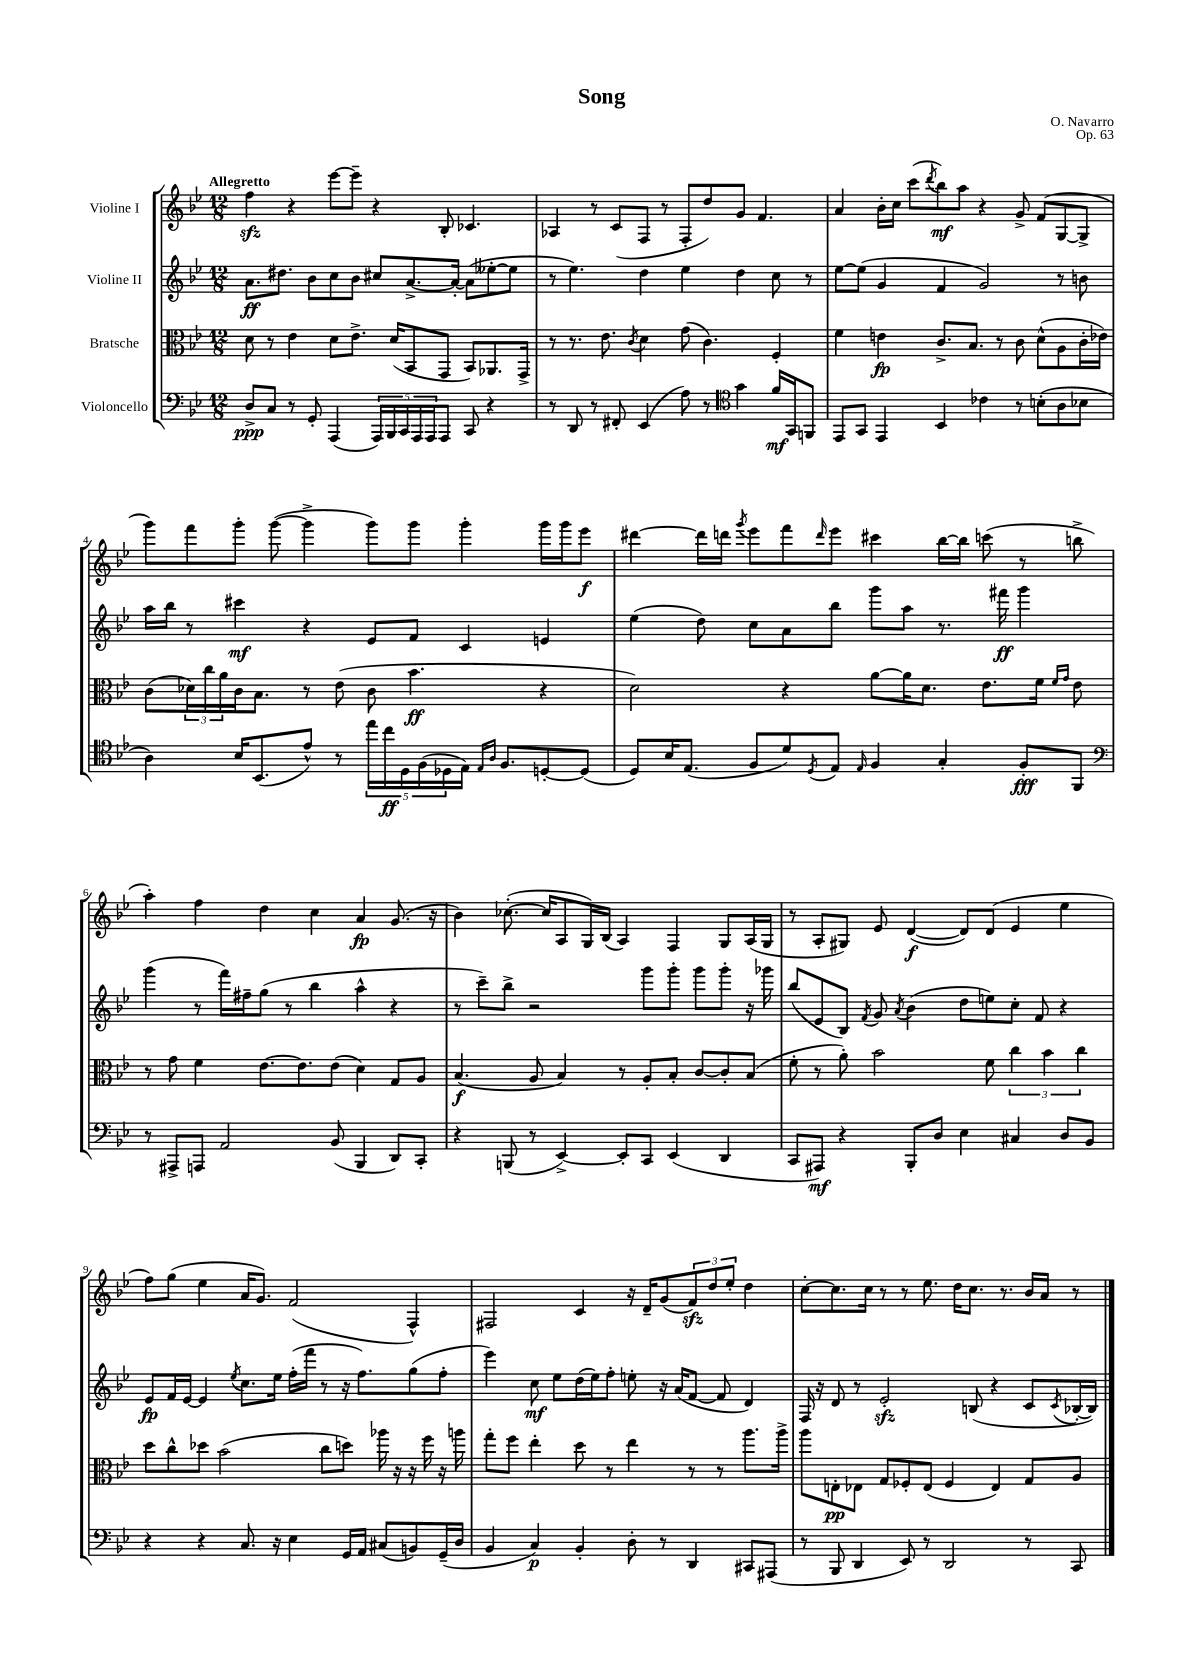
\header { title = "Song" composer = "O. Navarro" opus = "Op. 63" }
<<
\new StaffGroup <<
\new Staff = "s0" \with { instrumentName = "Violine I" } {
    \clef treble \key bes \major \numericTimeSignature \time 12/8 \tempo "Allegretto"
    f''4\sfz r4 ees'''8~ ees'''8-- r4 bes8-. ces'4. |
    aes4 r8 c'8( f8 r8 f8-. d''8) g'8 f'4. |
    a'4 bes'16-. c''16 c'''8( \acciaccatura { d'''8 } bes''8\mf) a''8 r4 g'8-> f'8( g8~ g8-> |
    g'''8) f'''8 g'''8-. g'''8~( g'''4-> g'''8) g'''8 g'''4-. g'''16 g'''16 ees'''8\f |
    dis'''4~ dis'''16 d'''16 \acciaccatura { g'''8 } ees'''8 f'''8 \grace { d'''16 } ees'''8 cis'''4 bes''16~ bes''16 c'''8( r8 b''8-> |
    a''4-.) f''4 d''4 c''4 a'4\fp g'8.( r16 |
    bes'4) ces''8.~-.( ces''16 a8 g16) bes16( a4) f4 g8 a16( g16 |
    r8 a8-. gis8) ees'8 d'4~\f( d'8) d'8( ees'4 ees''4 |
    f''8) g''8( ees''4 a'16 g'8.) f'2( f4-^) |
    fis2 c'4 r16 d'16-- g'8( \tuplet 3/2 { f'8\sfz) d''8 ees''8-. } d''4 |
    c''8~-. c''8. c''16 r8 r8 ees''8. d''16 c''8. r8. bes'16 a'16 r8 \bar "|." |
}
\new Staff = "s1" \with { instrumentName = "Violine II" } {
    \clef treble \key bes \major \numericTimeSignature \time 12/8
    a'8.\ff dis''8. bes'8 c''8 bes'8 cis''8 a'8.~-> a'16~-. a'8( eeses''8~-. eeses''8 |
    r8 ees''4.) d''4 ees''4 d''4 c''8 r8 |
    ees''8~ ees''8( g'4 f'4 g'2) r8 b'8 |
    a''16 bes''16 r8 cis'''4\mf r4 ees'8 f'8 c'4 e'4 |
    ees''4( d''8) c''8 a'8 bes''8 g'''8 a''8 r8. fis'''16\ff g'''4 |
    g'''4( r8 f'''16) fis''16-- g''8( r8 bes''4 a''4-^ r4 |
    r8 c'''8--) bes''8-> r2 g'''8 g'''8-. g'''8 g'''8-. r16 ges'''16 |
    bes''8( ees'8 bes8) \acciaccatura { f'8 } g'8 \acciaccatura { a'8 } bes'4( d''8 e''8) c''8-. f'8 r4 |
    ees'8\fp f'16 ees'16~ ees'4 \acciaccatura { ees''8 } c''8. ees''16 f''16-.( f'''16 r8 r16 f''8.) g''8( f''8-. |
    ees'''4) c''8\mf ees''8 d''16( ees''16) f''8-. e''8-. r16 a'16( f'8~ f'8 d'4) |
    f16 r16 d'8 r8 ees'2-.\sfz b8( r4 c'8 \acciaccatura { c'8 } bes16~-. bes16) \bar "|." |
}
\new Staff = "s2" \with { instrumentName = "Bratsche" } {
    \clef alto \key bes \major \numericTimeSignature \time 12/8
    d'8 r8 ees'4 d'8 ees'8.-> d'16( bes,8 g,8 bes,8) aes,8. g,16-> |
    r8 r8. ees'8. \acciaccatura { c'8 } d'4 g'8( c'4.) f4-. |
    f'4 e'4\fp c'8.-> bes8. r8 c'8 d'8-^( a8 c'16-. ees'16) |
    c'8( \tuplet 3/2 { des'16) c''16 a'16 } c'16 bes8. r8 ees'8( c'8 bes'4.\ff r4 |
    d'2) r4 a'8~ a'16 d'8. ees'8. f'16 \grace { f'16 g'16 } ees'8 |
    r8 g'8 f'4 ees'8.~ ees'8. ees'8( d'4) g8 a8 |
    bes4.\f( a8 bes4) r8 a8-. bes8-. c'8~ c'8-. bes8( |
    f'8-. r8 a'8-.) bes'2 f'8 \tuplet 3/2 { c''4 bes'4 c''4 } |
    d''8 c''8-^ des''8 bes'2( c''8 d''8) aes''16 r16 r16 f''16 r16 a''16 |
    g''8-. f''8 ees''4-. d''8 r8 ees''4 r8 r8 a''8. a''16-> |
    a''8 e8-.\pp ees8 g8 fes8-. ees8( fes4 ees4) g8 a8 \bar "|." |
}
\new Staff = "s3" \with { instrumentName = "Violoncello" } {
    \clef bass \key bes \major \numericTimeSignature \time 12/8
    d8->\ppp c8 r8 g,8-. a,,4( \tuplet 5/4 { a,,16) bes,,16 c,16 a,,16 a,,16 } a,,8 c,8 r4 |
    r8 d,8 r8 fis,8-. ees,4( a8) r8 \clef tenor g'4 f'16\mf g,16 f,8 |
    ees,8 g,8 ees,4 bes,4 ces'4 r8 b8-.( a8 bes8 |
    a4) bes16 bes,8.( ees'8-^) r8 \tuplet 5/4 { ees''16 c''16\ff d16 f16( des16 } ees16) \grace { ees16 a16 } f8. d8~-. d8( |
    d8) bes16 ees8.( f8 d'8) \acciaccatura { d8 } ees8 \grace { ees16 } f4 g4-. f8-.\fff f,8 |
    \clef bass r8 ais,,8-> a,,8 a,2 bes,8( bes,,4 d,8) c,8-. |
    r4 b,,8( r8 ees,4~->) ees,8-. c,8 ees,4( d,4 |
    c,8 ais,,8\mf) r4 bes,,8-. d8 ees4 cis4 d8 bes,8 |
    r4 r4 c8. r16 ees4 g,16 a,16 cis8( b,8) g,16--( d16 |
    bes,4 c4\p) bes,4-. d8-. r8 d,4 cis,8 ais,,8( |
    r8 bes,,8 d,4 ees,8) r8 d,2 r8 c,8 \bar "|." |
}
>>
>>
